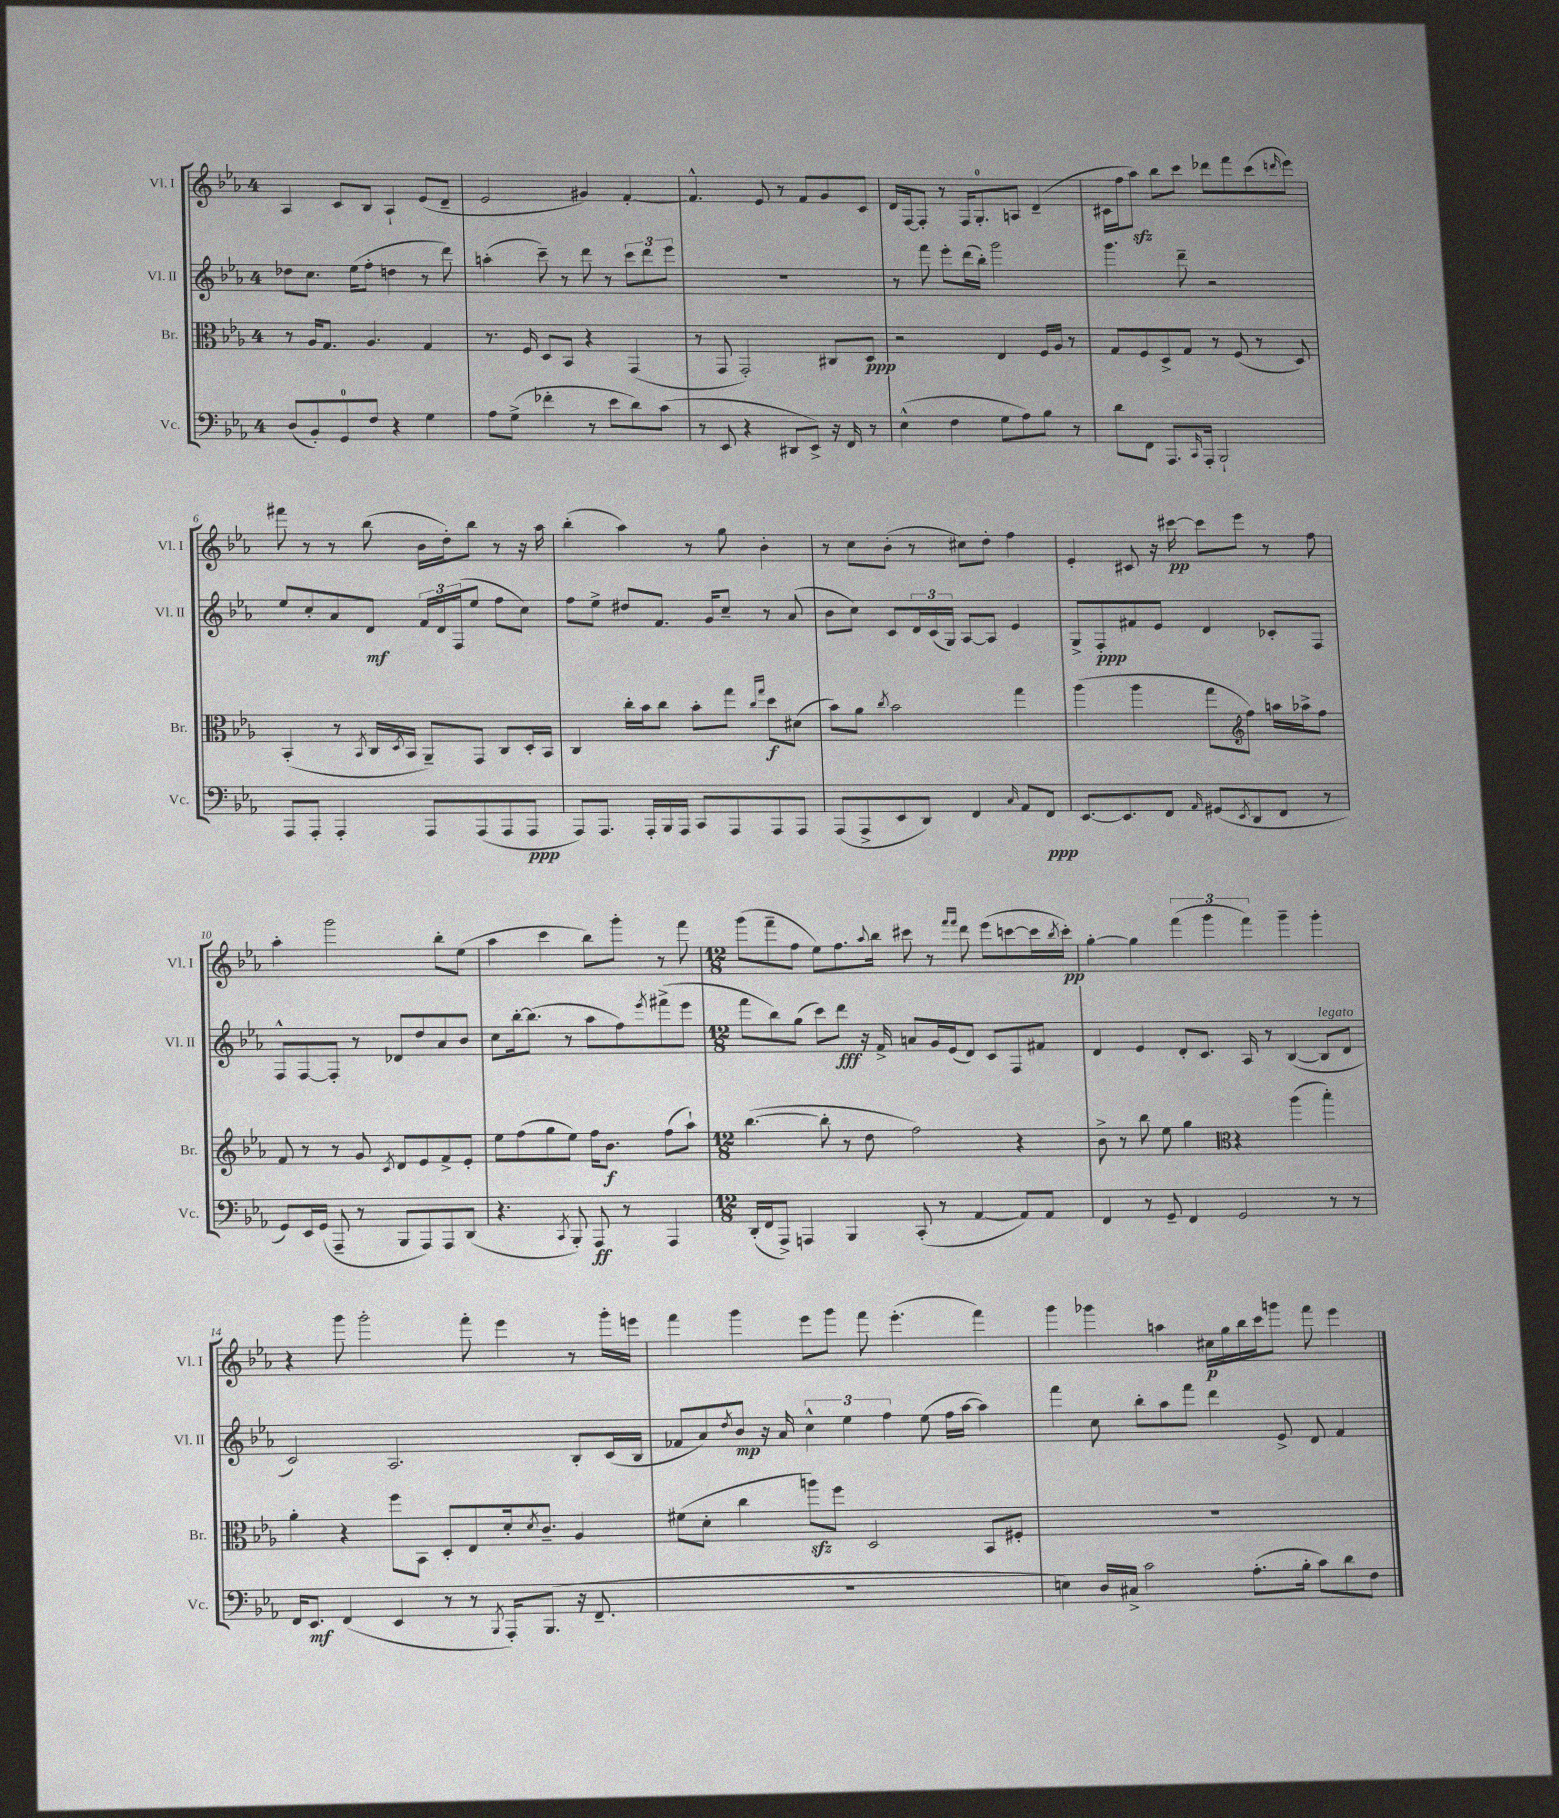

**kern	**kern	**kern	**kern
*staff4	*staff3	*staff2	*staff1
*clefF4	*clefC3	*clefG2	*clefG2
*k[b-e-a-]	*k[b-e-a-]	*k[b-e-a-]	*k[b-e-a-]
*M4/4	*M4/4	*M4/4	*M4/4
(8D/L	8r	8dd-\L	4A-/
8BB-'/)	16A-/LK	8.cc\J	.
.	8.G/J	.	.
8GG/	.	.	8c/L
.	.	(16ee-\LK	.
8F/J	4.A-/	8ff'\J	8B-/J
4r	.	4dd\	4A-`/
4G\	4G/	8r	(8e-/L
.	.	8ddd\)	8d~/J
=	=	=	=
8A-\L	8.r	(4aa'\	2e-/
(8G^\J	.	.	.
.	16F/	.	.
4f-'\	8D/L	8ccc~\)	.
.	8BB-/J	8r	.
8r	4r	8ddd\	4g#/)
8e-\L	.	8r	.
8d\)	(4GG/	12ccc\L	[4f'/
.	.	12ddd\	.
(8c\J	.	.	.
.	.	12eee-\J	.
=	=	=	=
8r	8r	1r	4.f^^/]
8EE-/	8GG/	.	.
4r	2GG'/)	.	.
.	.	.	8e-/
8DD#/L	.	.	8r
8EE-^/J)	.	.	8f/L
16r	8C#/L	.	8g/
16FF/	.	.	.
8r	8D/J	.	8c/J
=	=	=	=
(4E-^^\	2r	8r	16d/LL
.	.	.	[16F/J
.	.	8fff\	8F'/]J
4F\	.	8eee-'\L	8r
.	.	(16ddd\L	16F/LK
.	.	16bb-'\JJ)	8.G'/
8G\L	4E-/	2ggg\	.
8A-\)	.	.	8A/J
8B-\J	16F/LL	.	(4d~/
.	16A-/JJ	.	.
8r	8r	.	.
=	=	=	=
8d\L	8G/L	4.ggg\	16c#\LL
.	.	.	16ff\J
8FF\J	8F/	.	8aa-\J)
8.AAA-/L	8D^/	.	8bb-\L
.	8G/J	8ddd~\	8ccc\J
16qqCC/	.	.	.
16AAA-'/Jk	.	.	.
2BBB-`/	8r	2r	8ddd-\L
.	(8F/	.	8fff\
.	8r	.	(8ccc\
.	.	.	16qqddd/
.	8D/)	.	8eee-\J)
=	=	=	=
8AAA-/L	(4BB-'/	8ee-/L	8fff#\
8AAA-'/J	.	8cc'/	8r
4AAA-'/	8r	8a-/	8r
.	8qBB-/	.	.
.	16C/LL	8d/J	(8bb-\
.	8qD/	.	.
.	16BB-/JJ	.	.
8AAA-/L	8AA-~/L)	24f/LL	16b-\LL
.	.	24d/	.
.	.	.	16dd'\J)
.	.	(24F/J	.
(8AAA-/	8GG/J	8ee-/J	8bb-\J
8AAA-/	8C/L	8ff\L	8r
8AAA-/J	16D'/L	8cc\J)	16r
.	16BB-/JJ	.	16aa-\
=	=	=	=
8AAA-/L)	4C/	8ff\L	(4bb-'\
8.AAA-/J	.	8ee-^\J	.
.	16cc'\LL	8dd#/L	4aa-\)
16AAA-'/LL	16b-\J	.	.
16BBB-/	8cc\J	8.f/J	.
16AAA-/JJ	.	.	.
8CC/L	8b-'\L	.	8r
.	.	16g/LK	.
8AAA-/	8gg\J	8cc~/J	8gg\
.	16qqcc/LL	.	.
.	16qqgg/JJ	.	.
8AAA-/	8dd\L	8r	4b-'\
8AAA-/J	(8d#\J	(8a-/	.
=	=	=	=
(8AAA-/L	8b-\L)	8b-\L	8r
8AAA-^/	8a-\J	8cc\J)	8cc\L
.	8qcc/	.	.
8EE-/	2b-\	8c/L	(8b-'\J
8DD/J)	.	24d/L	8r
.	.	(24c/	.
.	.	24G/JJ)	.
4FF/	.	[8A-/L	8cc#\L)
.	.	8A-/]J	8dd'\J
16qqC/	.	.	.
8AA-/L	4gg\	4e-/	4ff\
8FF/J	.	.	.
=	=	=	=
[8.EE-/L	(4aa-\	8G^/L	4e-'/
.	.	8F'/	.
8.EE-/]	.	.	.
.	4aa-\	8f#/	8c#/
8FF/J	.	8e-/J	16r
.	.	.	[16ccc#\
16qqAA-/	.	.	.
(8GG#/L	8gg\L	4d/	8ccc#\]L
8qEE-/	.	.	.
8DD/	8ff\J)	.	8eee-\J
8FF/J	16aa\LL	8c-'/L	8r
.	16aa-^\J	.	.
8r	8ff\J	8F/J	8ff\
=	=	=	=
*	*clefG2	*	*
8GG/L)	8f/	8F^^/L	4aa-'\
16EE-/L	8r	[8F/	.
(16GG/JJ	.	.	.
8AAA-~/	8r	8F'/]J	2ggg\
8r	8g/	8r	.
.	8qc/	.	.
8BBB-/L	8d/L	8d-/L	.
8AAA-/)	8e-/	8dd/	.
8AAA-/	8f^/	8a-/	8bb-'\L
(8DD/J	8e-'/J	8b-/J	(8ee-\J
=	=	=	=
4.r	8ee-\L	8cc\L	4aa-\
.	(8ff\	[16bb-'\k	.
.	.	(8.bb-\]J	.
.	8gg\	.	4ccc\
8qCC/	.	.	.
8BBB-'/)	8ee-\J)	8r	.
8AAA-/	16ff\LK	8aa-\L	8bb-\L)
.	8.b-\J	.	.
8r	.	8ff\)	8ggg'\J
.	.	8qeee-/	.
4AAA-/	(8ff\L	(8fff#^\	8r
.	8aa-`\J)	8eee-\J	8fff\
=	=	=	=
*M12/8	*M12/8	*M12/8	*M12/8
(16DD'/LL	([4.bb-\	8fff\L	(8ggg\L
16FF/J	.	.	.
8AAA-^/J)	.	8bb-\)	8fff~\
4AAA/	.	(8gg\J	8ff\J
.	8bb-'\]	8ccc\L)	8ee-\L)
4BBB-/	8r	8ddd\J	8.ff\
.	8dd\	16r	.
.	.	.	8qqaa-/
.	.	16f^/	16bb-\Jk
(8CC'/	2ff\)	8a/L	8ccc#\
8r	.	16g/L	8r
.	.	(16e-/J	.
.	.	.	16qqfff/LL
.	.	.	16qqfff/JJ
[4AA-/	.	8d/J)	8ddd\
.	.	8c/L	(8eee-\L
8AA-/]L)	4r	8F/	[8ccc\
8AA-/J	.	8f#/J	16ccc\]L
.	.	.	8qbb-/
.	.	.	16ccc'\JJ)
=	=	=	=
4FF/	8b-^\	4d/	[4gg'\
.	8r	.	.
8r	8bb-\	4e-/	4gg\]
8GG~/	8ee-\	.	.
4FF/	4gg\	8d'/L	(6fff\
.	.	8.c/J	.
.	.	.	6ggg\
2GG/	4r	.	.
.	.	16A-/	.
.	.	.	6fff\)
.	.	8r	.
.	(4aa-\	([4B-/	4ggg~\
8r	4bb-'\)	8B-/]L	4ggg'\
8r	.	8d/J	.
=	=	=	=
*	*clefC3	*	*
16FF/LK	4a-'\	2c/)	4r
8.EE-/J	.	.	.
(4FF/	4r	.	8ggg\
.	.	.	2ggg'\
4EE-/	8ff\L	2.A-/	.
.	8BB-\J	.	.
8r	8D'/L	.	.
8r	8E-/	.	8fff'\
8qBBB-/	.	.	.
16AAA-'/LK)	16d'/k	.	4eee-\
.	8qd/	.	.
(8.BBB-/J	8.c~/J	.	.
16r	4A-/	8B-'/L	8r
8.FF~/	.	.	.
.	.	(16c/L	16ggg'\LL
.	.	16B-/JJ	16eee\JJ
=	=	=	=
1.r	(8f#\L	8f-/L	4fff\
.	8d'\J	8a-/)	.
.	.	8qdd/	.
.	4cc\	8b-/J	4ggg\
.	.	16r	.
.	.	16a-/	.
.	8aa\L)	6cc^^\	8eee-\L
.	8ff\J	.	8ggg\J
.	.	6ee-\	.
.	2D/	.	8fff\
.	.	6ff\	.
.	.	.	(4.eee-'\
.	.	(8ee-\	.
.	.	16ff\LL	.
.	.	[16aa-\JJ	.
.	8BB-/L	4aa-\])	4fff\)
.	8F#'/J	.	.
=	=	=	=
4E\)	1.r	4fff\	4ggg\
16D/LL	.	8cc\	4ggg-\
16C#^/JJ	.	.	.
2c\	.	8bb-'\L	.
.	.	8aa-\	4aa\
.	.	8fff\J	.
.	.	4ddd\	16cc#\LL
.	.	.	16gg\
(8.A-'\L	.	.	16bb-\
.	.	.	16ccc\J
.	.	8e-^/	8ggg\J
16B-'\Jk	.	.	.
8c\L)	.	8d/	8fff\
8d\	.	4f/	4eee-\
8F\J	.	.	.
==	==	==	==
*-	*-	*-	*-
